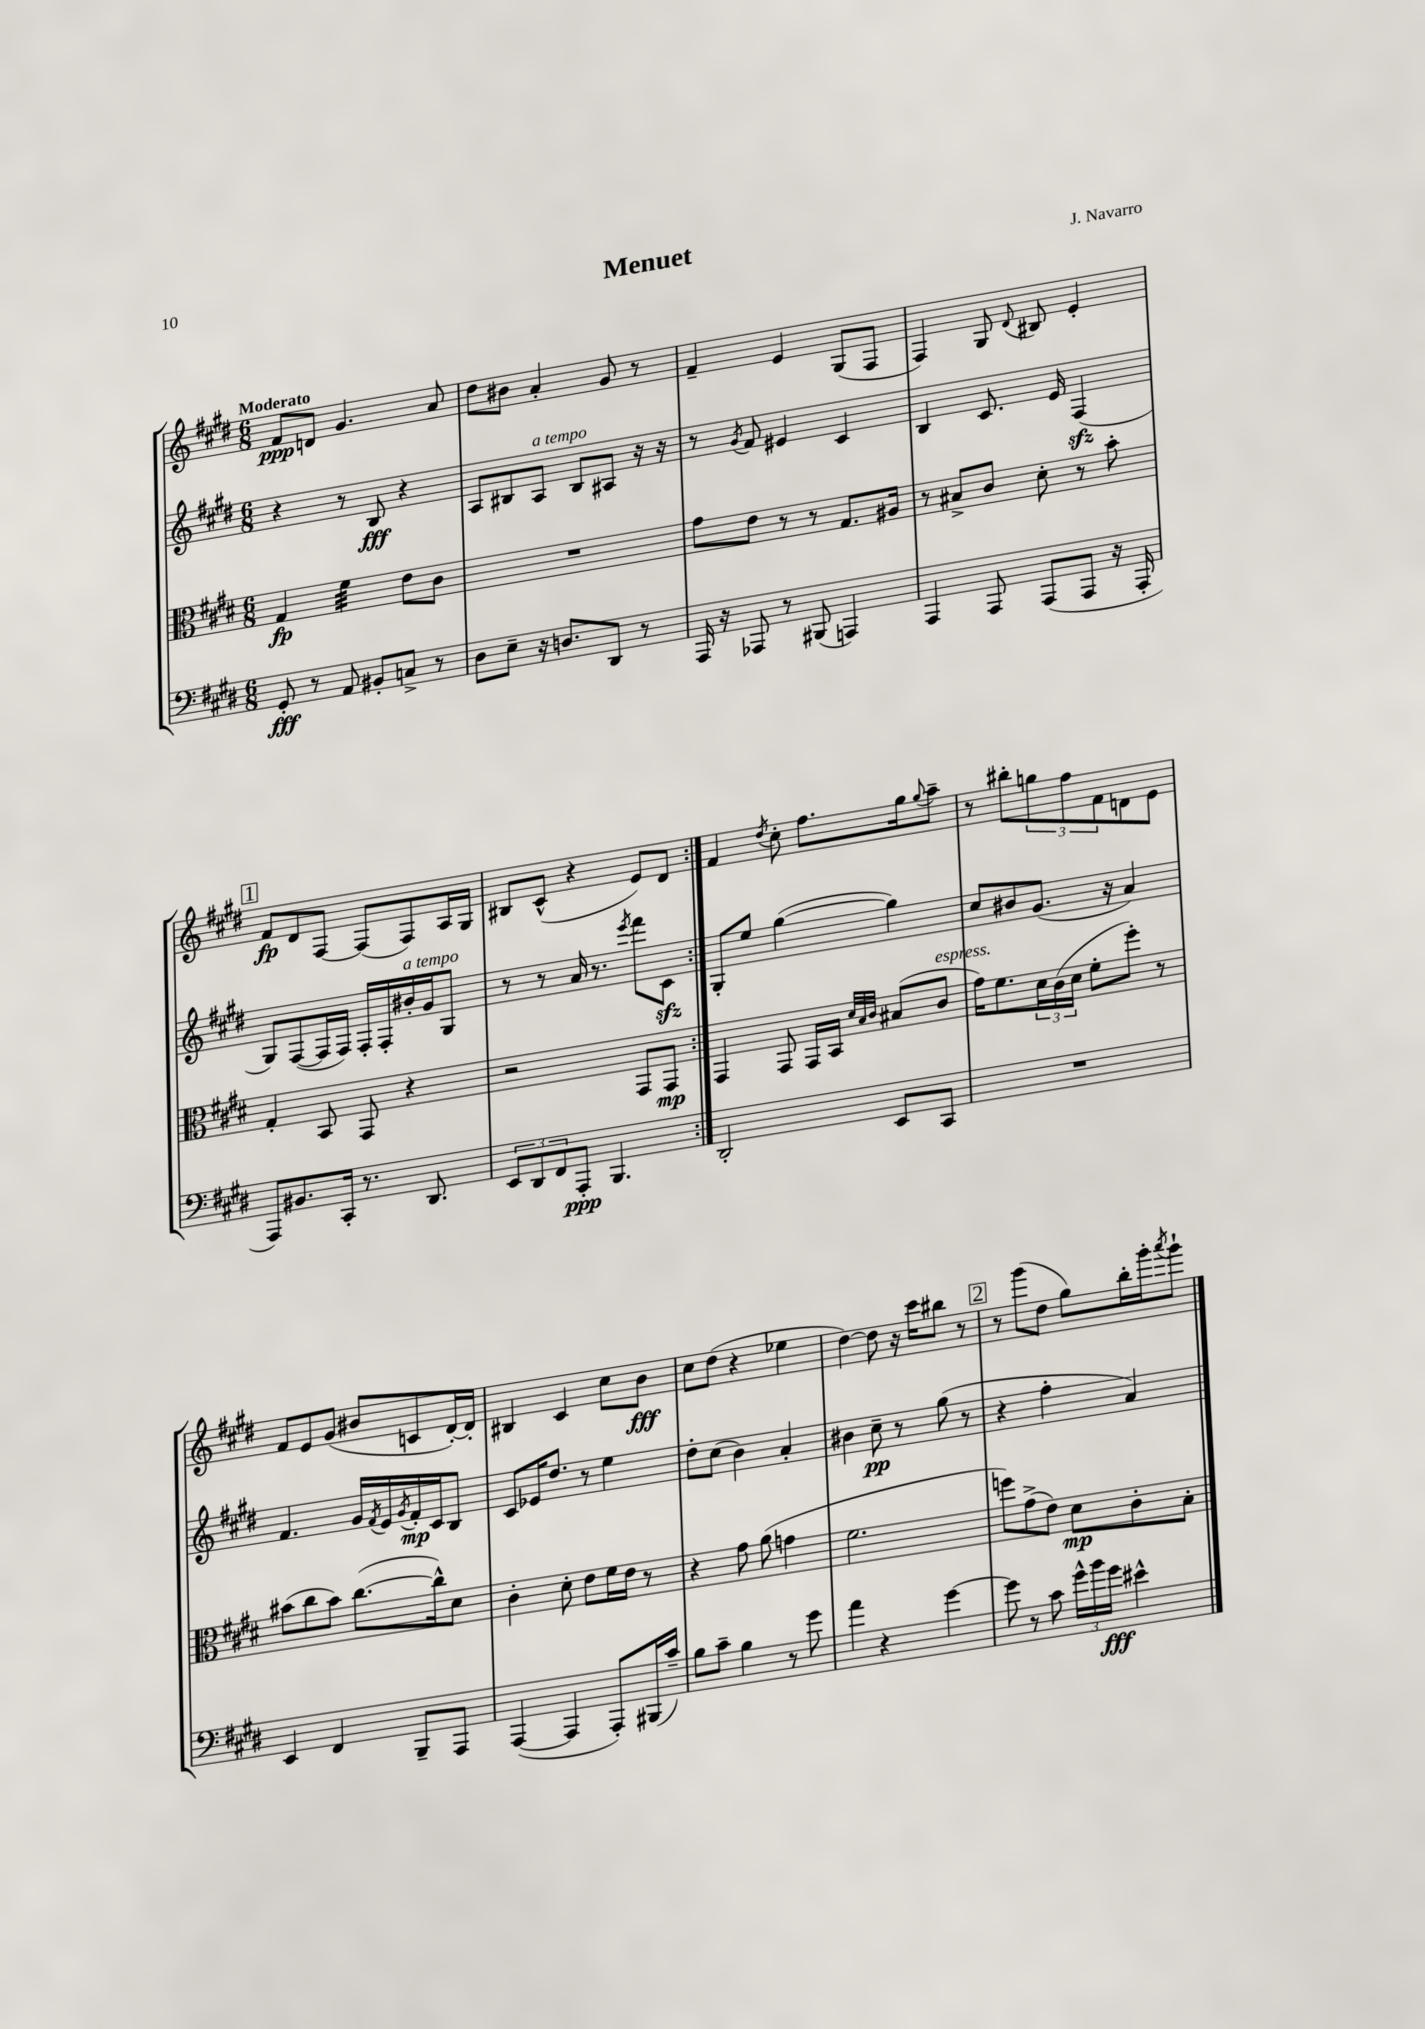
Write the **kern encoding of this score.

**kern	**kern	**kern	**kern
*staff4	*staff3	*staff2	*staff1
*clefF4	*clefC3	*clefG2	*clefG2
*k[f#c#g#d#]	*k[f#c#g#d#]	*k[f#c#g#d#]	*k[f#c#g#d#]
*M6/8	*M6/8	*M6/8	*M6/8
8GG#'	4G#	4r	8f#
8r	.	.	8d
8AA	4f#	8r	4.g#
8BB#'	.	8B	.
8C^	8e	4r	.
8r	8c#	.	8a
=	=	=	=
8D#	2.r	8A	8dd#
8E~	.	8B#	8b#
16r	.	8A	4a'
8.D	.	.	.
.	.	8B#	.
8DD#	.	8A#	8g#
8r	.	16r	8r
.	.	16r	.
=	=	=	=
16AAA	8g#	8r	4f#~
16r	.	.	.
.	.	8qg#	.
8AAA-	8e	8f#	.
8r	8r	4e#	4e
(8BBB#	8r	.	.
4AAA)	8.G#	4c#	(8G#
.	.	.	8F#
.	16A#	.	.
=	=	=	=
4AAA	8r	4B	4F#)
.	8B#^	.	.
8AAA	8c#	8.c#	8G#
.	.	.	8qqd#
(8AAA	8d#'	.	8B#
.	.	16e	.
8AAA	8r	(4F#	4e'
16r	8b'	.	.
16AAA'	.	.	.
=	=	=	=
8AAA)	4G#'	8G#)	8f#
8.BB#	.	([8F#	8d#
.	8BB	16F#]	[8F#
16CC#'	.	16F#)	.
8.r	8GG#	16F#'	(8F#]
.	.	16F#'	.
.	4r	16b#'	8F#)
8.DD#	.	16g#	.
.	.	8G#	16A
.	.	.	16G#
=	=	=	=
12EE	2r	8r	8B#
12DD#	.	.	.
.	.	8r	(8c#^^
12FF#	.	.	.
8AAA'	.	16a	4r
.	.	8.r	.
4.BBB	.	.	.
.	.	8qeee	.
.	8GG#	8fff#	8e)
.	8GG#	8c#	8d#
=:|!	=:|!	=:|!	=:|!
2DD#'	4GG#	8G#'	4f#
.	.	8ee	.
.	.	.	8qdd#
.	8GG#	([4gg#	8cc#'
.	16GG#	.	8.ff#
.	16BB	.	.
.	32qqd#	.	.
.	32qqB	.	.
.	32qqc#	.	.
8EE	(8B#	4gg#])	.
.	.	.	16gg#
.	.	.	8qqgg#
8CC#	8c#	.	8aa~
=	=	=	=
2.r	16g#)	8cc#	8r
.	8.f#	.	.
.	.	8b#	8bb#'
.	24d#	(8.g#	12gg
.	(24c#	.	.
.	24d#	.	12ff#
.	8f#'	.	.
.	.	.	12f#
.	.	16r	.
.	8ff#')	4a)	8d
.	8r	.	8e
=	=	=	=
4EE	(8b#	4.f#	8f#
.	8cc#	.	8e
4FF#	8b#)	.	(8g#
.	([8.cc#	16g#	8b#
.	.	8qf#	.
.	.	16e	.
.	.	8qg#	.
8BBB~	.	16f#'	8c
.	16cc#^^])	16c#	.
8AAA	8d#	8B	[16d#')
.	.	.	16d#']
=	=	=	=
([4AAA	4c#'	8c#	4B#
.	.	16e-	.
.	.	8.dd#	.
4AAA]	8d#'	.	4c#
.	8e	8r	.
8AAA')	16f#	4ee	8cc#
.	16e	.	.
(16BBB#	8r	.	8b
16c#~)	.	.	.
=	=	=	=
8B	4r	8dd#'	8cc#
8c#~	.	(8cc#	(8dd#
4B	8g#	4b)	4r
.	(8a	.	.
8r	4g	4a'	4ee-
8g#	.	.	.
=	=	=	=
4a	2.f#	4b#	[4dd#)
4r	.	8cc#~	8dd#]
.	.	8r	16r
.	.	.	16ccc#
[4g#	.	(8gg#	8bb#
.	.	8r	8r
=	=	=	=
8g#]	8ff)	4r	8r
8r	(8g#^	.	(8ggg#
8c#	8e)	4ff#'	8dd#
24g#^^	8d#	.	8gg#)
24b	.	.	.
24g#	.	.	.
4e#^^	8c#'	4a)	16bb'
.	.	.	16ggg#'
.	.	.	8qaaa
.	8B'	.	8ggg#`
==	==	==	==
*-	*-	*-	*-
